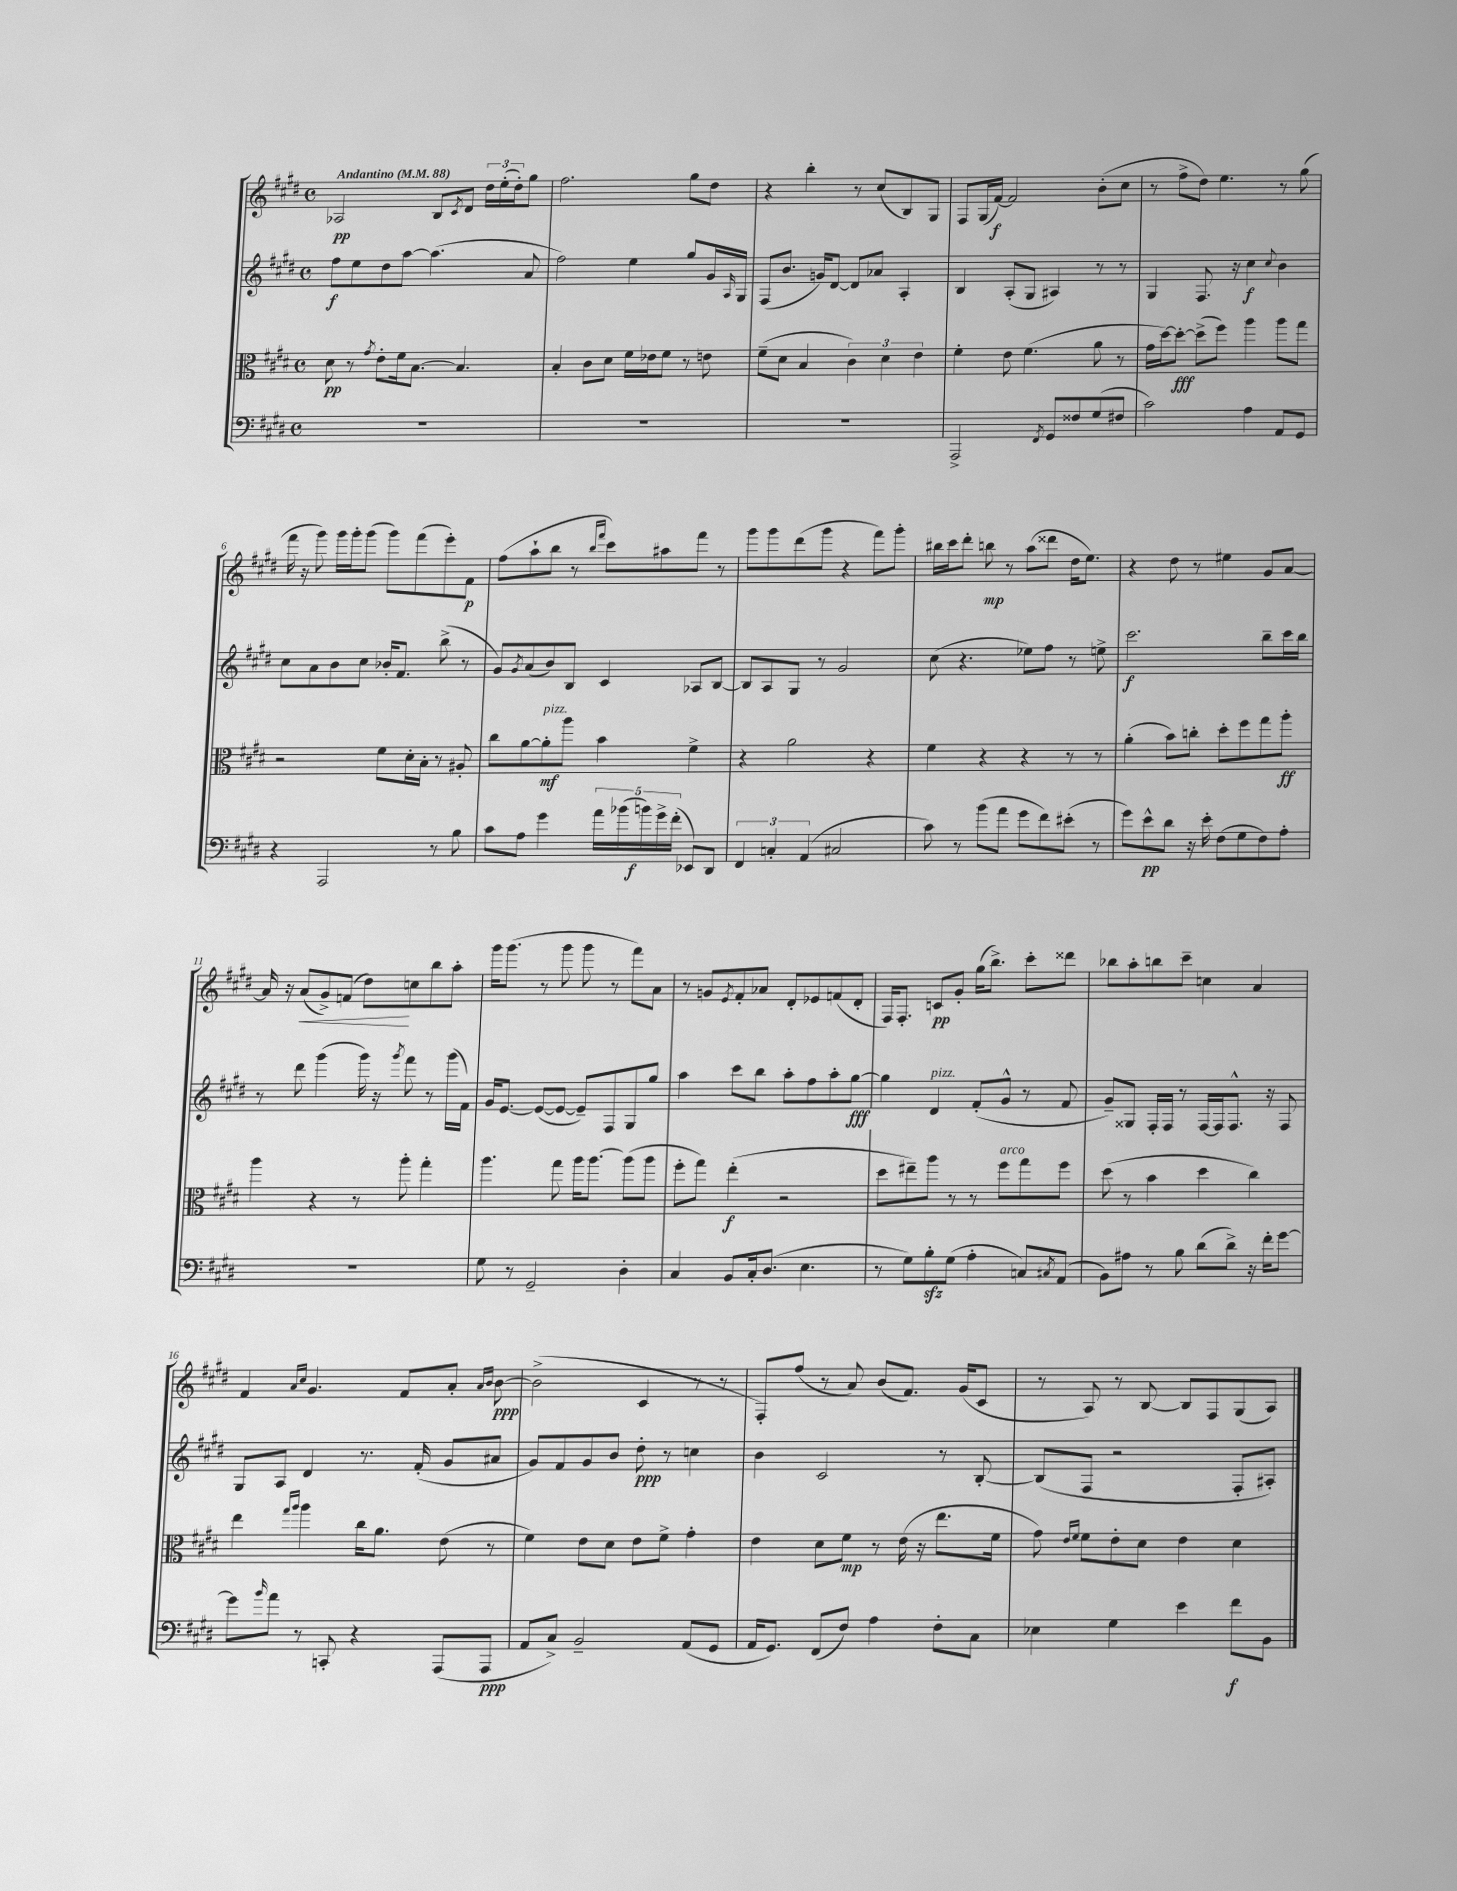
<<
\new StaffGroup <<
\new Staff = "s0" {
    \clef treble \key e \major \defaultTimeSignature \time 4/4 \tempo "Andantino" 4 = 88
    aes2\pp b8 \acciaccatura { cis'8 } dis'8 \tuplet 3/2 { dis''16 e''16-.( dis''16-.) } gis''8 |
    fis''2. gis''8 dis''8 |
    r4 b''4-. r8 cis''8( b8) gis8 |
    fis8 gis16( fis'16~\f) fis'2 b'8-.( cis''8 |
    r8 fis''8-> dis''8) e''4. r8 gis''8( |
    fis'''16 r16 gis'''8) gis'''16 gis'''16-. gis'''8( gis'''8) fis'''8( e'''8-.) fis'8\p |
    fis''8( a''8-! b''8 r8 \grace { b''16 fis'''16 } cis'''8) ais''8 fis'''8 r8 |
    gis'''8 gis'''8 dis'''8( gis'''8 r4 fis'''8) gis'''8-. |
    bis''16 cis'''16 dis'''8-. b''8\mp r8 a''8( disis'''8 dis''16 e''8.) |
    r4 dis''8 r8 eis''4 gis'8 a'8~ |
    a'16 r16 a'8\<( gis'8->) f'8( dis''8\!) c''8 b''8 a''8-. |
    gis'''16 gis'''8.( r8 gis'''8 gis'''8 r8 fis'''8) a'8 |
    r8 g'8 \acciaccatura { e'8 } fis'8-. aes'8 dis'8-. ees'8 f'8( dis'8-. |
    fis16) fis8.-. c'8\pp gis'8-. gis''16( b''8.->) cis'''8-. disis'''8 |
    bes''8 a''8-. b''8 cis'''8-- c''4 a'4 |
    fis'4 \grace { a'16 cis''16 } gis'4. fis'8 a'8-. \grace { a'16 b'16 } b'8~\ppp |
    b'2->( cis'4 r8 r8 |
    fis8-.) fis''8( r8 a'8) b'8( fis'8.) gis'16( cis'8 |
    r8 a8) r8 b8~ b8 fis8 gis8( a8) \bar "|." |
}
\new Staff = "s1" {
    \clef treble \key e \major \defaultTimeSignature \time 4/4
    fis''8\f e''8 dis''8 a''8~ a''4.( a'8 |
    fis''2) e''4 gis''8 gis'16 \grace { a16 } gis16 |
    fis8( b'8. g'16) dis'8~ dis'8 aes'8 a4-. |
    b4 a8-.( gis8 ais4) r8 r8 |
    gis4 fis8. r16 cis''4\f \appoggiatura { cis''8 } b'4 |
    cis''8 a'8 b'8 cis''8 bes'16-. fis'8. b''8->( r8 |
    gis'8) \acciaccatura { gis'8 } a'8( b'8) b8 cis'4 aes8 b8~ |
    b8 a8 gis8 r8 gis'2 |
    cis''8( r4. ees''8) fis''8 r8 e''8-> |
    cis'''2.\f b''8-- cis'''16 b''16 |
    r8 dis'''8 gis'''4( gis'''16) r16 \acciaccatura { gis'''8 } fis'''8 r8 gis'''16( fis'16) |
    gis'16 e'8.~ e'8~( e'8~ e'8--) fis8 gis8 gis''8 |
    a''4 cis'''8 b''8 a''8-. fis''8 a''8-. gis''8~\fff |
    gis''4 dis'4^\markup { \italic "pizz." } fis'8-.( gis'8-^ r8 fis'8 |
    gis'8--) gisis8 fis16-. fis16 r8 fis16~ fis16 fis8.-^ r16 fis8 |
    gis8 a8 dis'4 r8. fis'16-.( gis'8 ais'8 |
    gis'8) fis'8 gis'8 b'8 dis''8-.\ppp r8 c''4 |
    b'4 cis'2 r8 b8~-. |
    b8( fis8 r2 fis8-. ais8-.) \bar "|." |
}
\new Staff = "s2" {
    \clef alto \key e \major \defaultTimeSignature \time 4/4
    dis'8\pp r8 \acciaccatura { gis'8 } e'8-. fis'16 b8.~ b4. |
    b4-. cis'8 dis'8 fis'16 ees'16 fis'8 r8 e'8 |
    fis'8--( dis'8 b4 \tuplet 3/2 { cis'4) dis'4 e'4 } |
    fis'4-. e'8 fis'4.( a'8 r8 |
    gis'16 dis''16~) dis''8~-.\fff dis''8->( fis''8) a''4 a''8 gis''8 |
    r2 fis'8 dis'16-. b16-. r8 ais8-. |
    cis''8 a'8~ a'8-.\mf^\markup { \italic "pizz." } a''8 b'4 fis'4-> |
    r4 a'2 r4 |
    fis'4 r4 r4 r8 r8 |
    a'4-.( b'8) c''8-. dis''8-. fis''8 gis''8 a''8-.\ff |
    a''4 r4 r8 a''8-. gis''4-. |
    a''4. gis''8 a''16 a''8.~ a''8( a''8 |
    fis''8-. gis''8) e''4-.\f( r2 |
    dis''8 eis''8--) a''8 r8 r8 fis''8^\markup { \italic "arco" } gis''8 fis''8 |
    dis''8( r8 b'4 dis''4 cis''4) |
    e''4 \grace { gis''16 a''16 } a''4 cis''16 a'8. e'8( r8 |
    fis'4) e'8 dis'8 e'8 fis'8-> gis'4-. |
    e'4 dis'8 fis'8\mp r8 e'16( r16 e''8. fis'16 |
    gis'8) \grace { e'16 fis'16 } fis'8 e'8-. dis'8 e'4 dis'4 \bar "|." |
}
\new Staff = "s3" {
    \clef bass \key e \major \defaultTimeSignature \time 4/4
    R1 |
    R1 |
    R1 |
    a,,2-> \acciaccatura { fis,8 } gis,8 fisis8 gis8( fis8 |
    cis'2) a4 a,8 gis,8 |
    r4 a,,2 r8 b8 |
    cis'8 a8 gis'4 \tuplet 5/4 { a'16 bes'16( b'16\f) gis'16-> fis'16-.( } ees,8) dis,8 |
    \tuplet 3/2 { fis,4 c4-. a,4( } cis2 |
    cis'8) r8 b'8( a'8 gis'8 fis'8) eis'8-.( r8 |
    gis'8) e'8-^\pp dis'8 r16 e'16-. fis8( gis8 fis8) a8-. |
    R1 |
    gis8 r8 gis,2-- dis4-. |
    cis4 b,8 cis16-. dis8.( e4. |
    r8 gis8) b8-.\sfz gis8( a4-. c8) \acciaccatura { cis8 } a,8( |
    b,8) ais8 r8 b8 dis'8( dis'8->) r16 fis'16-. gis'8~ |
    gis'8 \grace { b'16 } a'8 r8 c,8-. r4 a,,8( a,,8\ppp |
    a,8 cis8->) b,2-- a,8( gis,8 |
    a,16 gis,8.) fis,8( fis8) a4 fis8-. cis8 |
    ees4 gis4 e'4 fis'8\f b,8 \bar "|." |
}
>>
>>
